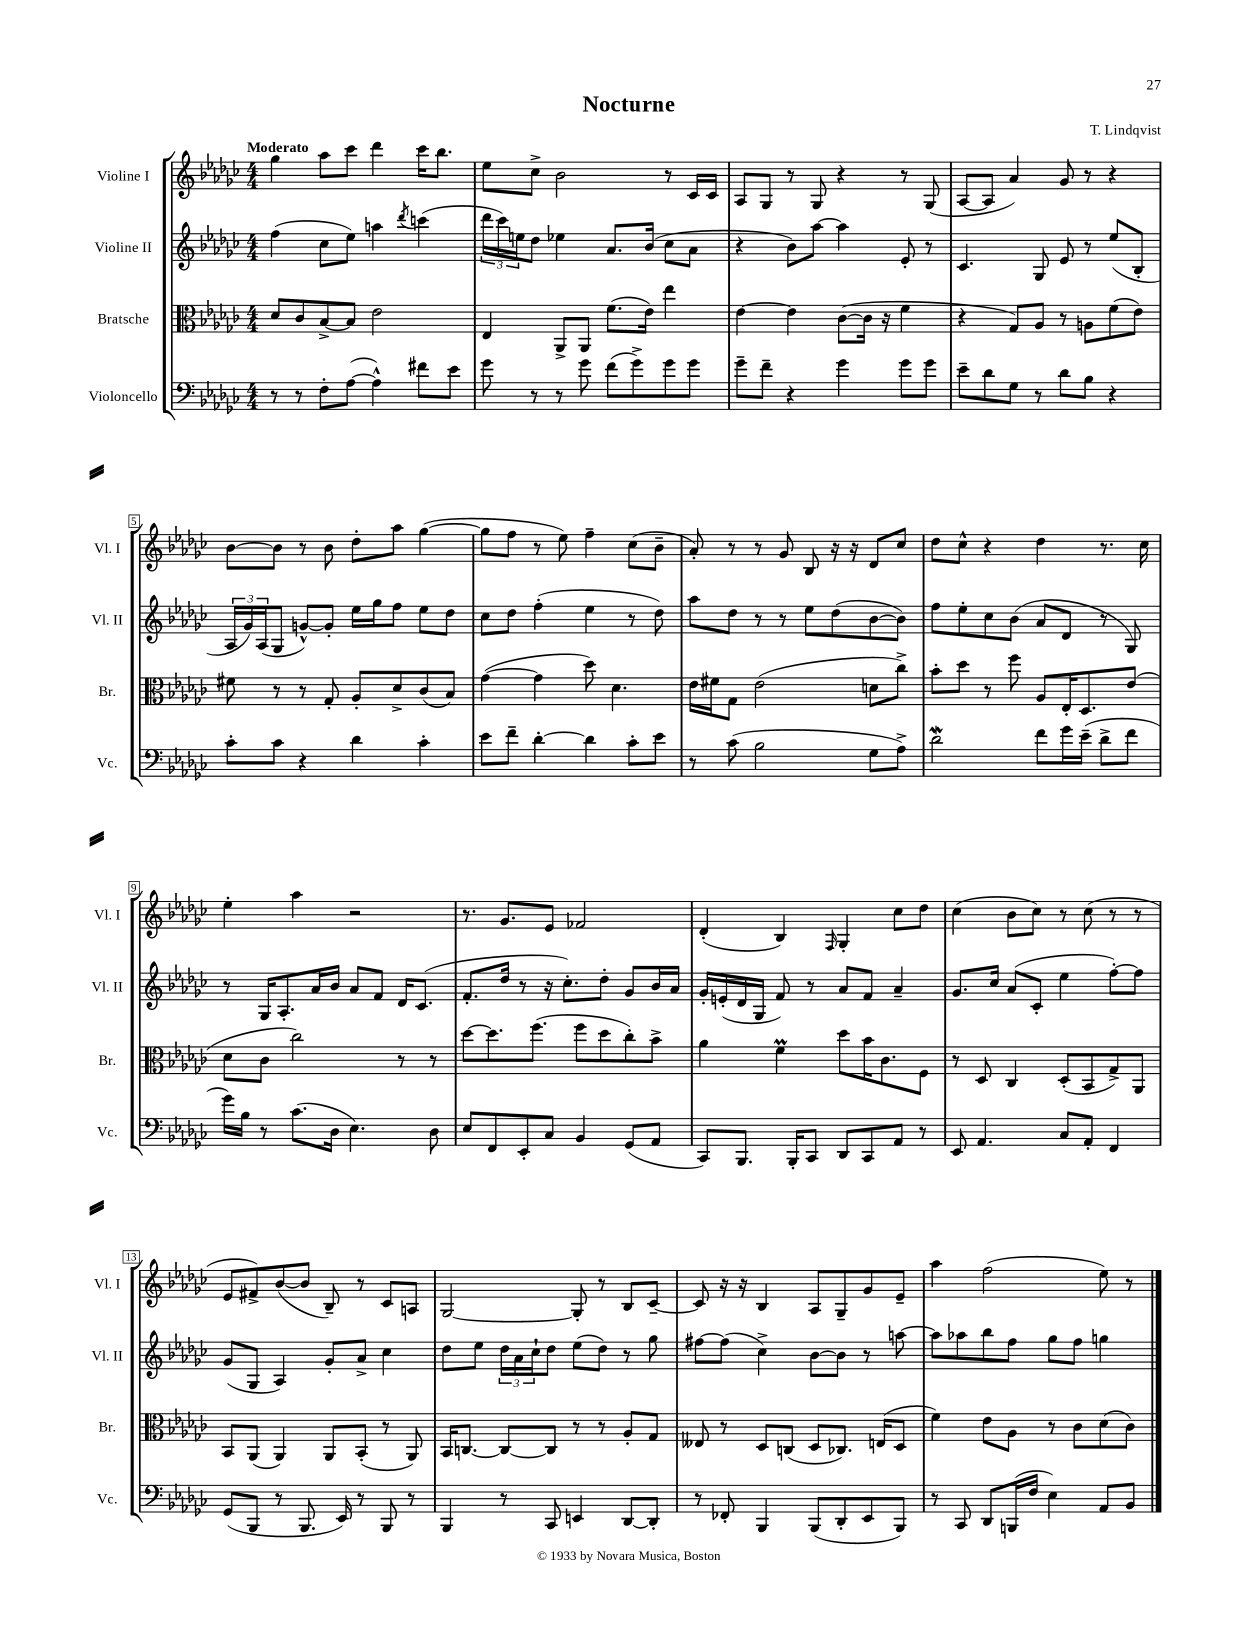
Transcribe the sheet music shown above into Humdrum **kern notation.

**kern	**kern	**kern	**kern
*staff4	*staff3	*staff2	*staff1
*clefF4	*clefC3	*clefG2	*clefG2
*k[b-e-a-d-g-c-]	*k[b-e-a-d-g-c-]	*k[b-e-a-d-g-c-]	*k[b-e-a-d-g-c-]
*M4/4	*M4/4	*M4/4	*M4/4
8r	8d-/L	(4ff\	4gg-\
8r	8c-/	.	.
8F'\L	[8B-^/	8cc-\L	8aa-\L
([8A-\J	8B-/]J	8ee-\J)	8ccc-\J
4A-^^\])	2e-\	4aa\	4ddd-\
.	.	8qddd-/	.
8f#\L	.	(4ccc\	16ccc-\LK
.	.	.	8.bb-\J
8e-\J	.	.	.
=	=	=	=
8g-\	4E-/	24ddd-\LL	8ee-\L
.	.	24ccc-\)	.
.	.	24ee\J	.
8r	.	8dd-\J	8cc-^\J
8r	8AA-^/L	4ee-\	2b-\
8g-\	8AA-/J	.	.
(8f\L	(8.f\L	8.a-/L	.
8g-^\)	.	.	.
.	16e-\Jk)	(16b-/Jk	.
8g-\	4ee-\	8cc-\L	8r
8g-\J	.	8a-\J	16c-/LL
.	.	.	16c-/JJ
=	=	=	=
8g-~\L	[4e-\	4r	8A-/L
8f~\J	.	.	8G-/J
4r	4e-\]	8b-\L)	8r
.	.	[8aa-\J	8G-/
4g-\	([8c-\L	4aa-\]	4r
.	16c-\]Jk	.	.
.	16r	.	.
8g-\L	4f\	8e-'/	8r
8g-\J	.	8r	(8G-/
=	=	=	=
8e-~\L	4r	4.c-/	[8A-/L
8d-\	.	.	8A-/]J
8G-\J	8G-/L)	.	4a-/)
8r	8A-/J	8G-/	.
8d-\L	8r	8e-/	8g-/
8B-\J	8A\L	8r	8r
4r	(8f\	(8ee-/L	4r
.	8e-\J)	8B-'/J	.
=	=	=	=
8c-'\L	8f#\	24A-/LL	[8b-\L
.	.	24g-/)	.
.	.	(24A-/J	.
8c-\J	8r	8G-/J	8b-\]J
4r	8r	[8g^^/L)	8r
.	8G-'/	8g'/]J	8b-\
4d-\	8A-'/L	16ee-\LL	8dd-'\L
.	.	16gg-\J	.
.	8d-^/	8ff\J	8aa-\J
4c-'\	(8c-/	8ee-\L	([4gg-\
.	8B-/J)	8dd-\J	.
=	=	=	=
8e-\L	([4g-\	8cc-\L	8gg-\]L
8f~\J	.	8dd-\J	8ff\J
[4d-'\	4g-\]	(4ff'\	8r
.	.	.	8ee-\)
4d-\]	8dd-\)	4ee-\	4ff~\
.	4.d-\	.	.
8c-'\L	.	8r	(8cc-\L
8e-\J	.	8dd-\)	8b-~\J
=	=	=	=
8r	16e-\LL	8aa-\L	8a-'/)
.	16f#\J	.	.
(8c-\	8G-\J	8dd-\J	8r
2B-\	(2e-\	8r	8r
.	.	8r	8g-/
.	.	8ee-\L	8B-/
.	.	(8dd-\	16r
.	.	.	16r
8G-\L	8d\L	[8b-\	8d-/L
8A-^\J)	8cc-^\J)	8b-\]J)	8cc-/J
=	=	=	=
2d-\	8b-'\L	8ff\L	8dd-\L
.	8dd-\J	8ee-'\	8cc-^^\J
.	8r	8cc-\	4r
.	8ff\	(8b-\J	.
8f\L	8A-/L	8a-/L	4dd-\
16g-\L	16E-'/K	8d-/J	.
(16e-~\JJ	8.D-/	.	.
8d-^\L	.	8r	8.r
8f\J	(8e-/J	8G-/)	.
.	.	.	16cc-\
=	=	=	=
16g-\LL)	8d-\L	8r	4ee-'\
16B-\JJ	.	.	.
8r	8c-\J	16G-/LK	.
.	.	8.A-'/	.
(8.c-\L	2cc-\)	.	4aa-\
.	.	16a-/L	.
16D-\Jk	.	16b-/JJ	.
4.E-\)	.	8a-/L	2r
.	.	8f/J	.
.	8r	16d-/LK	.
.	.	(8.c-/J	.
8D-\	8r	.	.
=	=	=	=
8E-/L	[8dd-\L	8.f'/L	8.r
8FF/	8.dd-\]	.	.
.	.	16dd-/Jk	8.g-/L
8EE-'/	.	8r	.
.	(8.ff\J	.	.
8C-/J	.	16r	8e-/J
.	.	8.cc-'\L)	.
4BB-/	8ff\L	.	2f-/
.	8dd-\	8dd-'\J	.
(8GG-/L	8cc-'\)	8g-/L	.
8AA-/J	8b-^\J	16b-/L	.
.	.	16a-/JJ	.
=	=	=	=
8CC-/L)	4a-\	16g-'/LL	(4d-'/
.	.	(16e'/	.
8.BBB-/J	.	16d-/	.
.	.	16G-/JJ	.
.	4f\	8f/)	4B-/)
16BBB-'/LK	.	.	.
8CC-/J	.	8r	.
.	.	.	16qqF/
8DD-/L	8dd-\L	8a-/L	4G-'/
8CC-/	16b-\K	8f/J	.
.	8.c-\	.	.
8AA-/J	.	4a-~/	8cc-\L
8r	8F\J	.	8dd-\J
=	=	=	=
8EE-/	8r	8.g-/L	(4cc-\
4.AA-/	8D-/	.	.
.	.	16cc-/Jk	.
.	4C-/	(8a-/L	8b-\L
.	.	8c-'/J	8cc-\J)
8C-/L	(8D-'/L	4ee-\	8r
8AA-'/J	8BB-/	.	(8cc-\
4FF/	8G-^/)	[8ff'\L)	8r
.	8AA-/J	8ff\]J	8r
=	=	=	=
(8GG-/L	8BB-/L	(8g-/L	8e-/L
8BBB-/J	(8AA-/J	8G-/J	8f#^/)
8r	4AA-/)	4A-/)	([8b-/
8.BBB-/	.	.	8b-/]J
.	8AA-/L	8g-'/L	8B-~/)
16EE-/)	.	.	.
8r	(8BB-'/J	8a-^/J	8r
8BBB-/	8r	4cc-\	8c-/L
8r	8AA-/)	.	8A/J
=	=	=	=
4BBB-/	16BB-/LK	8dd-\L	[2G-/
.	[8.C/J	.	.
.	.	8ee-\J	.
8r	8C/_L	24dd-\LL	.
.	.	24a-\	.
.	.	24cc-`\J	.
8CC-/	8C/]J	8dd-\J	.
4EE/	8r	(8ee-\L	8G-'/]
.	8r	8dd-\J)	8r
[8DD-/L	8A-'/L	8r	8B-/L
8DD-'/]J	8G-/J	8gg-\	[8c-~/J
=	=	=	=
8r	8E--/	[8ff#\L	8c-/]
8FF-'/	8r	(8ff#\]J	16r
.	.	.	16r
4BBB-/	8D-/L	4cc-^\)	4B-/
.	(8C/J	.	.
(8BBB-/L	8D-/L	[8b-\L	8A-/L
8DD-'/	8.C-/J)	8b-\]J	8G-~/
8EE-/	.	8r	8g-/
.	(16E/LK	.	.
8BBB-/J)	8D-/J	[8aa\	8e-~/J
=	=	=	=
8r	4f\)	8aa\]L	4aa-\
8CC-/	.	8aa-\	.
8DD-/L	8e-\L	8bb-\	(2ff\
(16BBB/L	8A-\J	8ff\J	.
16F/JJ	.	.	.
4E-\)	8r	8gg-\L	.
.	8c-\L	8ff\J	.
8AA-/L	(8d-\	4gg\	8ee-\)
8BB-/J	8c-\J)	.	8r
==	==	==	==
*-	*-	*-	*-
